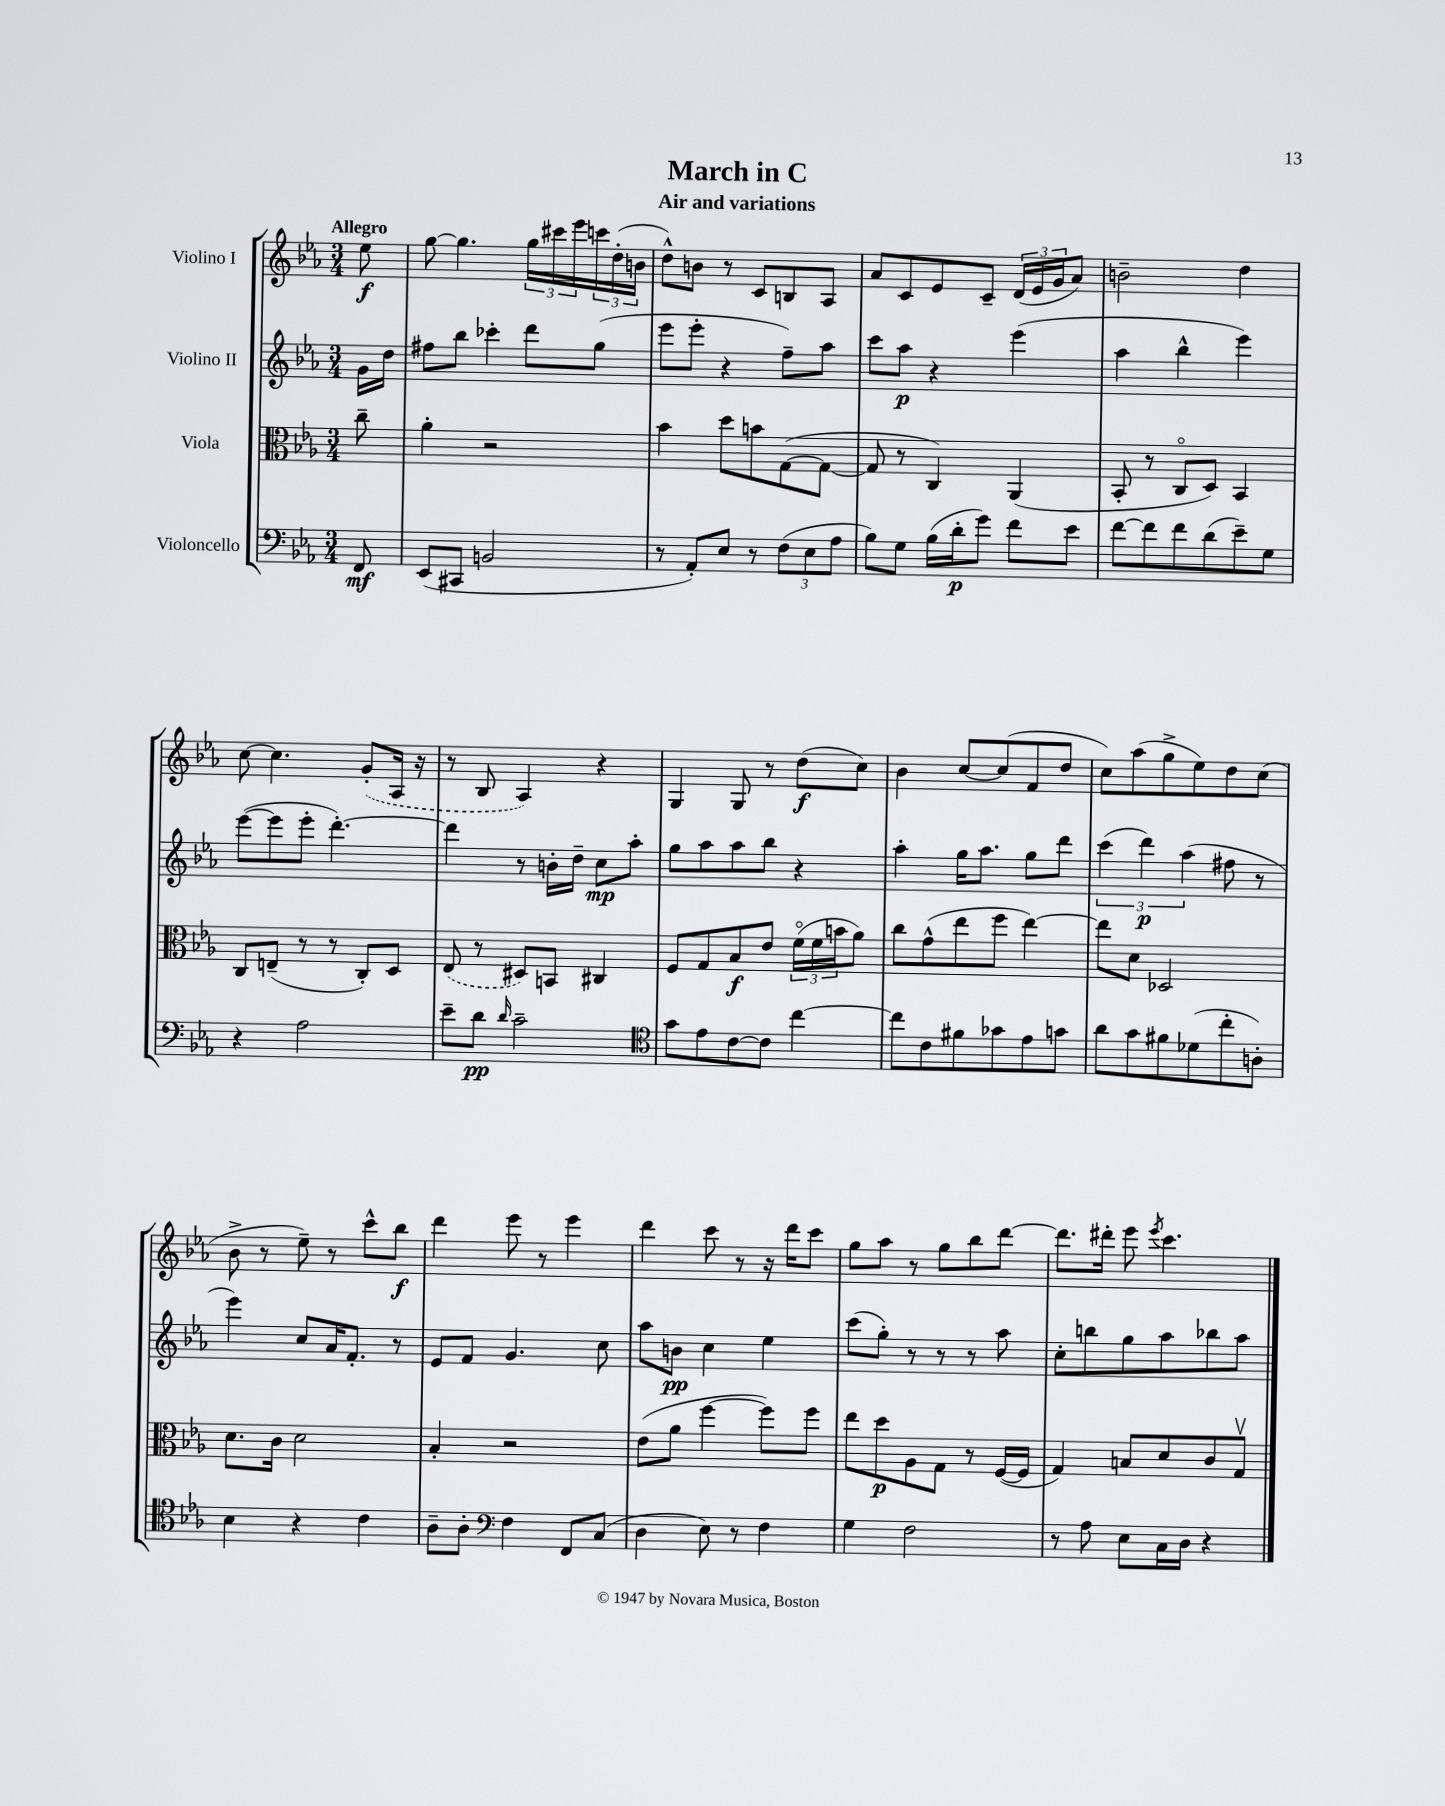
\header { title = "March in C" subtitle = "Air and variations" }
<<
\new StaffGroup <<
\new Staff = "s0" \with { instrumentName = "Violino I" } {
    \clef treble \key ees \major \numericTimeSignature \time 3/4 \partial 8 \tempo "Allegro"
    ees''8\f |
    g''8~ g''4. \tuplet 3/2 { g''16 cis'''16 ees'''16 } \tuplet 3/2 { c'''16 d''16-.( b'16 } |
    d''8-^) b'8 r8 c'8 b8 aes8 |
    aes'8 c'8 ees'8 c'8-- \tuplet 3/2 { d'16( ees'16 g'16 } aes'8) |
    b'2-- d''4 |
    c''8~ c''4. \once \slurDashed g'8-.( aes16 r16 |
    r8 bes8 aes4) r4 |
    g4 g8 r8 d''8\f( c''8) |
    bes'4 c''8~ c''8( f'8 d''8 |
    c''8) aes''8( g''8-> ees''8) d''8 c''8( |
    bes'8-> r8 ees''8--) r8 c'''8-^ bes''8\f |
    d'''4 ees'''8 r8 ees'''4 |
    d'''4 c'''8 r8 r16 d'''16 c'''8 |
    g''8 aes''8 r8 g''8 bes''8 d'''8~ |
    d'''8. dis'''16-. ees'''8 \acciaccatura { ees'''8 } c'''4. \bar "|." |
}
\new Staff = "s1" \with { instrumentName = "Violino II" } {
    \clef treble \key ees \major \numericTimeSignature \time 3/4 \partial 8
    g'16 d''16 |
    fis''8 bes''8 ces'''4-. d'''8 g''8( |
    ees'''8 ees'''8-. r4 f''8--) aes''8 |
    c'''8 aes''8\p r4 ees'''4( |
    aes''4 bes''4-^ ees'''4) |
    ees'''8~( ees'''8 ees'''8-. d'''4.~-.) |
    d'''4 r8 b'16-. d''16-- c''8\mp aes''8-. |
    g''8 aes''8 aes''8 bes''8 r4 |
    aes''4-. g''16 aes''8. g''8 d'''8 |
    \tuplet 3/2 { c'''4( d'''4\p) aes''4( } fis''8 r8 |
    ees'''4) c''8 aes'16 f'8.-. r8 |
    ees'8 f'8 g'4. c''8 |
    aes''8 b'8\pp c''4 ees''4 |
    c'''8( g''8-.) r8 r8 r8 aes''8 |
    c''8-. b''8 g''8 aes''8 bes''8 aes''8 \bar "|." |
}
\new Staff = "s2" \with { instrumentName = "Viola" } {
    \clef alto \key ees \major \numericTimeSignature \time 3/4 \partial 8
    c''8-- |
    aes'4-. r2 |
    bes'4 d''8 b'8 g8~( g8~ |
    g8 r8 c4) aes,4( |
    bes,8-. r8 c8\flageolet d8) bes,4 |
    c8 e8--( r8 r8 c8-.) d8 |
    \once \slurDashed ees8( r8 dis8) b,8 cis4 |
    f8 g8 bes8\f ees'8 \tuplet 3/2 { f'16\flageolet( f'16 b'16 } aes'8) |
    c''8 g'8-^( ees''8 f''8 ees''4~) |
    ees''8 d'8 des2 |
    d'8. c'16 d'2 |
    bes4-. r2 |
    ees'8( aes'8 f''4~ f''8) f''8 |
    ees''8 d''8\p aes8 g8 r8 f16~( f16 |
    g4) b8 d'8 c'8 g8\upbow \bar "|." |
}
\new Staff = "s3" \with { instrumentName = "Violoncello" } {
    \clef bass \key ees \major \numericTimeSignature \time 3/4 \partial 8
    f,8\mf |
    ees,8( cis,8 b,2 |
    r8 aes,8-.) ees8 r8 \tuplet 3/2 { f8( ees8 aes8 } |
    bes8) g8 bes16( d'16-.\p g'8) f'8 ees'8 |
    f'8~ f'8 f'8 d'8( ees'8--) g8 |
    r4 aes2 |
    ees'8-- d'8\pp \grace { d'16 } c'2-- |
    \clef tenor g'8 ees'8 c'8~ c'8 c''4~ |
    c''8 c'8 fis'8 ges'8 ees'8 g'8 |
    aes'8 g'8 fis'8 des'8( c''8-. a8-.) |
    bes4 r4 c'4 |
    aes8-- aes8-. \clef bass f4 f,8 c8( |
    d4 ees8) r8 f4 |
    g4 f2 |
    r8 aes8 ees8 c16 d16 r4 \bar "|." |
}
>>
>>
\layout { \context { \Score \remove "Bar_number_engraver" } }
